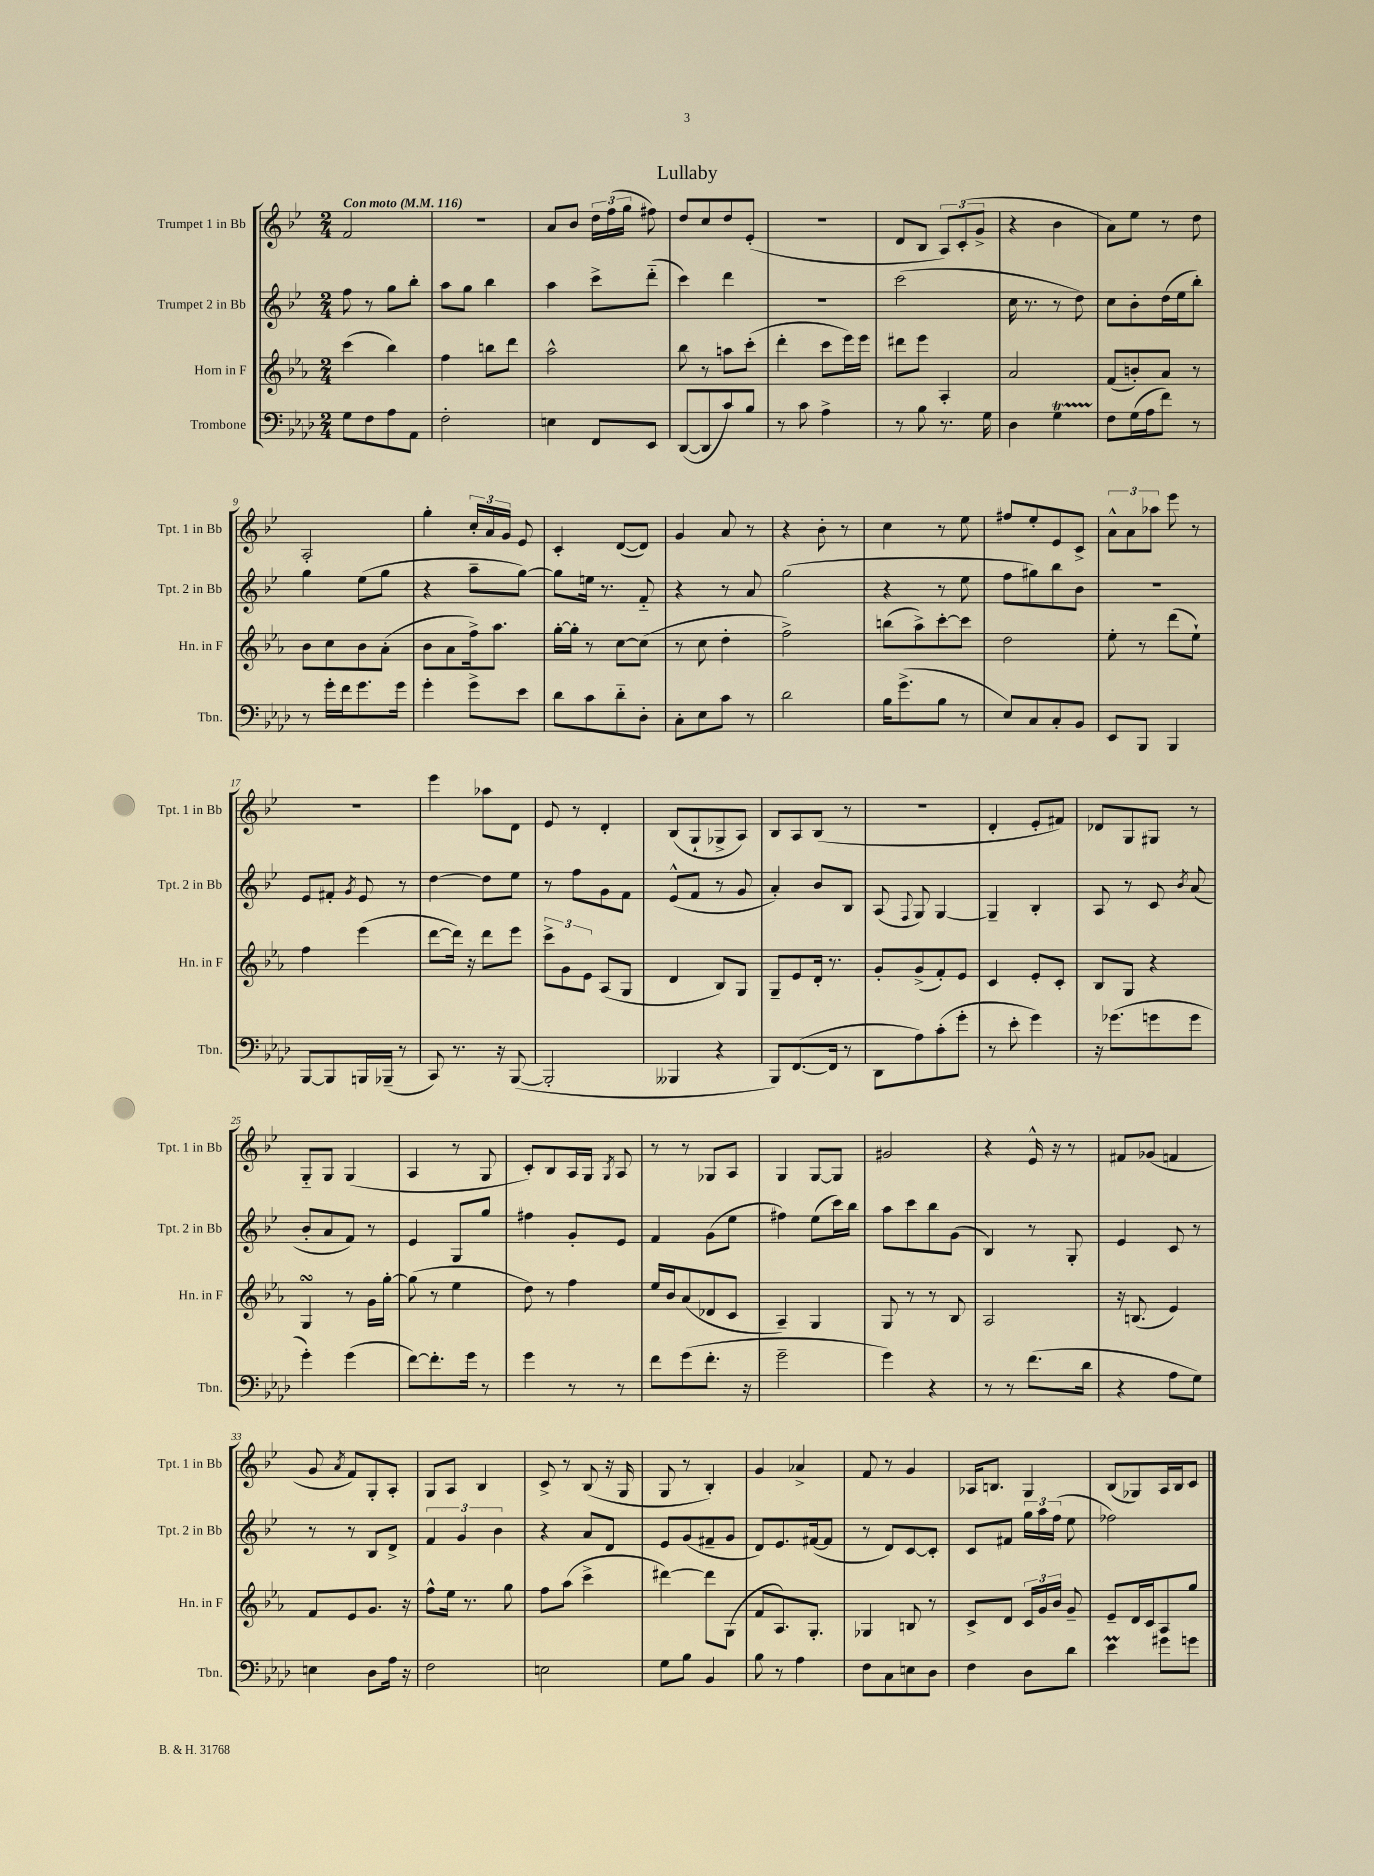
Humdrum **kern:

**kern	**kern	**kern	**kern
*part4	*part3	*part2	*part1
*staff4	*staff3	*staff2	*staff1
*I"Trombone	*I"Horn in F	*I"Trumpet 2 in Bb	*I"Trumpet 1 in Bb
*I'Tbn.	*I'Hn. in F	*I'Tpt. 2 in Bb	*I'Tpt. 1 in Bb
*clefF4	*clefG2	*clefG2	*clefG2
*k[b-e-a-d-]	*k[b-e-a-]	*k[b-e-]	*k[b-e-]
*M2/4	*M2/4	*M2/4	*M2/4
*MM116	*MM116	*MM116	*MM116
=1	=1	=1	=1
!	!	!	!LO:TX:a:B:t=Con moto
8G\L	(4ccc\	8ff\	2f/
8F\	.	8r	.
8A-\	4bb-\)	8gg\L	.
8AA-\J	.	8bb-'\J	.
=2	=2	=2	=2
2F'\	4ff\	8aa\L	2r
.	.	8gg\J	.
.	8bbn\L	4bb-\	.
.	8ddd\J	.	.
=3	=3	=3	=3
4En\	2aa-^^\	4aa\	8a/L
.	.	.	8b-/J
8FF/L	.	8ccc^\L	24dd\LL
.	.	.	(24ff\
.	.	.	24gg\JJ
8EE-/J	.	(8ddd\J	8ff#X\)
=4	=4	=4	=4
([8DD-/L	8bb-\	4ccc\)	8dd/L
8DD-/]	8r	.	8cc/
8c/)	8aan\L	4ddd\	8dd/
8B-/J	(8ccc'\J	.	(8e-'/J
=5	=5	=5	=5
8r	4ddd'\	2r	2r
8c\	.	.	.
4A-^\	8ccc\L	.	.
.	16eee-\L)	.	.
.	16eee-\JJ	.	.
=6	=6	=6	=6
8r	8ddd#X\L	(2ccc\	8d/L
8B-\	8eee-\J	.	8B-/J
8.r	4A-'/	.	12A/L)
.	.	.	(12c'/
.	.	.	12g^/J
16G\	.	.	.
=7	=7	=7	=7
4D-\	2a-/	16cc\	4r
.	.	8.r	.
4Gt\	.	8r	4b-\
.	.	8dd\)	.
=8	=8	=8	=8
8F\L	(8f/L	8cc\L	8a\L)
(16G\L	8bn'/)	8b-'\	8ee-\J
16A-\J	.	.	.
8f\J)	8a-/J	(16dd\L	8r
.	.	16ee-\J	.
8r	8r	8bb-'\J)	8dd\
!!LO:LB:g=z
=9	=9	=9	=9
8r	8b-\L	4gg\	2A'/
16g'\LL	8cc\	.	.
16f\J	.	.	.
8.g\	8b-\	(8ee-\L	.
.	(8a-'\J	8gg\J	.
16g\Jk	.	.	.
=10	=10	=10	=10
4g'\	8b-\L	4r	4gg'\
.	8a-\	.	.
8g^\L	16ff^\k)	8aa~\L	24cc'/LL
.	.	.	24a/
.	8.aa-\J	.	.
.	.	.	24g/JJ
8e-\J	.	[8gg\J)	8e-/
=11	=11	=11	=11
8d-\L	[16gg'\LL	8gg\L]	4c'/
.	16gg'\JJ]	.	.
8c\	8r	16een\Jk	.
.	.	8.r	.
8d-\	[8cc\L	.	([8d/L
8D-'\J	(8cc\J]	8f/	8d/J])
=12	=12	=12	=12
8C'\L	8r	4r	4g/
8E-\	8cc\	.	.
8c\J	4dd'\	8r	8a/
8r	.	8a/	8r
=13	=13	=13	=13
2d-\	2ff^\)	(2gg\	4r
.	.	.	8b-'\
.	.	.	8r
=14	=14	=14	=14
16B-\KL	(8bbn\L	4r	4cc\
(8.g^\	.	.	.
.	8aa-^\)	.	.
8B-\J	[8ccc'\	8r	8r
8r	8ccc\J]	8ee-\	8ee-\
=15	=15	=15	=15
8E-/L)	2dd\	8ff\L	8ff#X/L
8C/	.	8gg#X\)	8ee-'/
8C'/	.	8bb-\	8e-/
8BB-/J	.	8b-\J	8c^/J
=16	=16	=16	=16
8EE-/L	8ee-'\	2r	12a^^\L
.	.	.	12a\
8BBB-/J	8r	.	.
.	.	.	12aa-X\J
4BBB-/	(8ddd\L	.	8eee-\
.	8ee-`\J)	.	8r
!!LO:LB:g=z
=17	=17	=17	=17
[8BBB-/L	4ff\	8e-/L	2r
8BBB-/]	.	8f#X'/J	.
.	.	8qg/	.
16BBBn/L	(4eee-\	8e-/	.
(16BBB-X~/JJ	.	.	.
8r	.	8r	.
=18	=18	=18	=18
8CC/)	[8ddd\L	[4dd\	4eee-\
8.r	16ddd\Jk])	.	.
.	16r	.	.
.	8ddd\L	8dd\L]	8aa-X\L
16r	.	.	.
([8BBB-/	8eee-\J	8ee-\J	8d\J
=19	=19	=19	=19
2BBB-'/]	12ccc^\L	8r	8e-/
.	12g\	.	.
.	.	8ff\L	8r
.	12e-\J	.	.
.	(8A-/L	8g\	4d'/
.	8G/J	8f\J	.
=20	=20	=20	=20
4BBB--X/	4d/	(8e-^^/L	(8B-/L
.	.	8f/J	8G`/
4r	8B-/L)	8r	8G-X^/
.	8G/J	8g/	8A/J)
=21	=21	=21	=21
8BBB-/L)	8G~/L	4a'/)	8B-/L
([8.FF/	8e-/	.	8A/
.	16d'/Jk	8b-/L	(8B-/J
16FF/Jk]	8.r	.	.
8r	.	8B-/J	8r
=22	=22	=22	=22
8DD-\L	8g'/L	(8A/	2r
.	.	8qqF/	.
8A-\)	(8g^/	8G/)	.
(8c'\	8f'/)	[4G/	.
8g'\J	8e-/J	.	.
=23	=23	=23	=23
8r	4c/	4G~/]	4d'/
8e-'\	.	.	.
4g\)	8e-'/L	4B-'/	8e-'/L
.	8c'/J	.	8f#X/J)
=24	=24	=24	=24
16r	8B-/L	8A/	8d-X/L
(8.g-X\L	.	.	.
.	8G/J	8r	8G/
8gn\	4r	8c/	8G#X/J
.	.	8qb-/	.
8g\J	.	(8a/	8r
!!LO:LB:g=z
=25	=25	=25	=25
4g'\)	4GsSsS/	8b-'/L	8G/L
.	.	8a/	8G/J
(4g\	8r	8f/J)	(4G/
.	16g\LL	8r	.
.	[16gg'\JJ	.	.
=26	=26	=26	=26
[8f\L)	(8gg\]	4e-/	4A/
8.f'\]	8r	.	.
.	4ee-\	8G/L	8r
16g\Jk	.	.	.
8r	.	8gg/J	8G/
=27	=27	=27	=27
4g\	8dd\)	4ff#X\	8c'/L)
.	8r	.	8B-/
8r	4ff\	8g'/L	16A/L
.	.	.	16G/JJ
.	.	.	8qG/
8r	.	8e-/J	8A/
=28	=28	=28	=28
8f\L	16ee-/LL	4f/	8r
.	16b-/J	.	.
(8g\	(8a-/	.	8r
8.f'\J	8d-X/	(8g\L	8G-X/L
.	8c/J	8ee-\J	8A/J
16r	.	.	.
=29	=29	=29	=29
2g~\	4A-~/)	4ff#X\)	4G/
.	4G/	(8ee-\L	[8G/L
.	.	16ccc\L)	8G/J]
.	.	16bb-\JJ	.
=30	=30	=30	=30
4g\)	8G/	8aa\L	2g#X/
.	8r	8ccc\	.
4r	8r	8bb-\	.
.	8B-/	(8g\J	.
=31	=31	=31	=31
8r	2A-/	4B-/)	4r
8r	.	.	.
(8.f\L	.	8r	16e-^^/
.	.	.	16r
.	.	8G'/	8r
16d-\Jk	.	.	.
=32	=32	=32	=32
4r	16r	4e-/	8f#X/L
.	(8.Bn/	.	.
.	.	.	(8g-X/J
8A-\L	4e-/)	8c/	4fn/
8G\J)	.	8r	.
!!LO:LB:g=z
=33	=33	=33	=33
4En\	8f/L	8r	8g/
.	.	.	8qa/
.	8e-/	8r	8f/L)
8D-\L	8.g/J	8B-/L	8G'/
16A-\Jk	.	8d^/J	8A'/J
16r	16r	.	.
=34	=34	=34	=34
2F\	8ff^^\L	6f/	8G/L
.	16ee-\Jk	.	8A/J
.	.	6g/	.
.	8.r	.	.
.	.	.	4B-/
.	.	6b-\	.
.	8gg\	.	.
=35	=35	=35	=35
2En\	8ff\L	4r	8c^/
.	(8aa-\J	.	8r
.	4ccc^\	8a/L	(8B-/
.	.	8d/J	16r
.	.	.	16G/
=36	=36	=36	=36
8G\L	[4ddd#X\)	8e-/L	8G/
8B-\J	.	(8g/	8r
4BB-/	8ddd#\L]	8f#X~/	4B-'/)
.	(8G\J	8g/J	.
=37	=37	=37	=37
8B-\	8f/L	8d/L)	4g/
8r	8.A-/)	8.e-/	.
4A-\	.	.	4a-X^/
.	8.G'/J	([16f#X/k	.
.	.	8f#/J]	.
=38	=38	=38	=38
8F\L	4G-X/	8r	8f/
8C\	.	8d/L)	8r
8En\	8Bn/	[8c/	4g/
8D-\J	8r	8c'/J]	.
=39	=39	=39	=39
4F\	8c^/L	8c/L	16A-X/KL
.	.	.	8.Bn/J
.	8d/J	8f#X/J	.
8D-\L	24c/LL	24gg\LL	4G/
.	24g/	24aa\	.
.	24b-/JJ	(24ff\JJ	.
8d-\J	8g~/	8ee-\	.
=40	=40	=40	=40
4e-M\	8e-~/L	2ff-X\)	(8B-/L
.	16d/L	.	8G-X/)
.	16c/J	.	.
8g#X\L	8A-/	.	16A/L
.	.	.	16B-/J
8gn\J	8gg/J	.	8c/J
==	==	==	==
*-	*-	*-	*-
